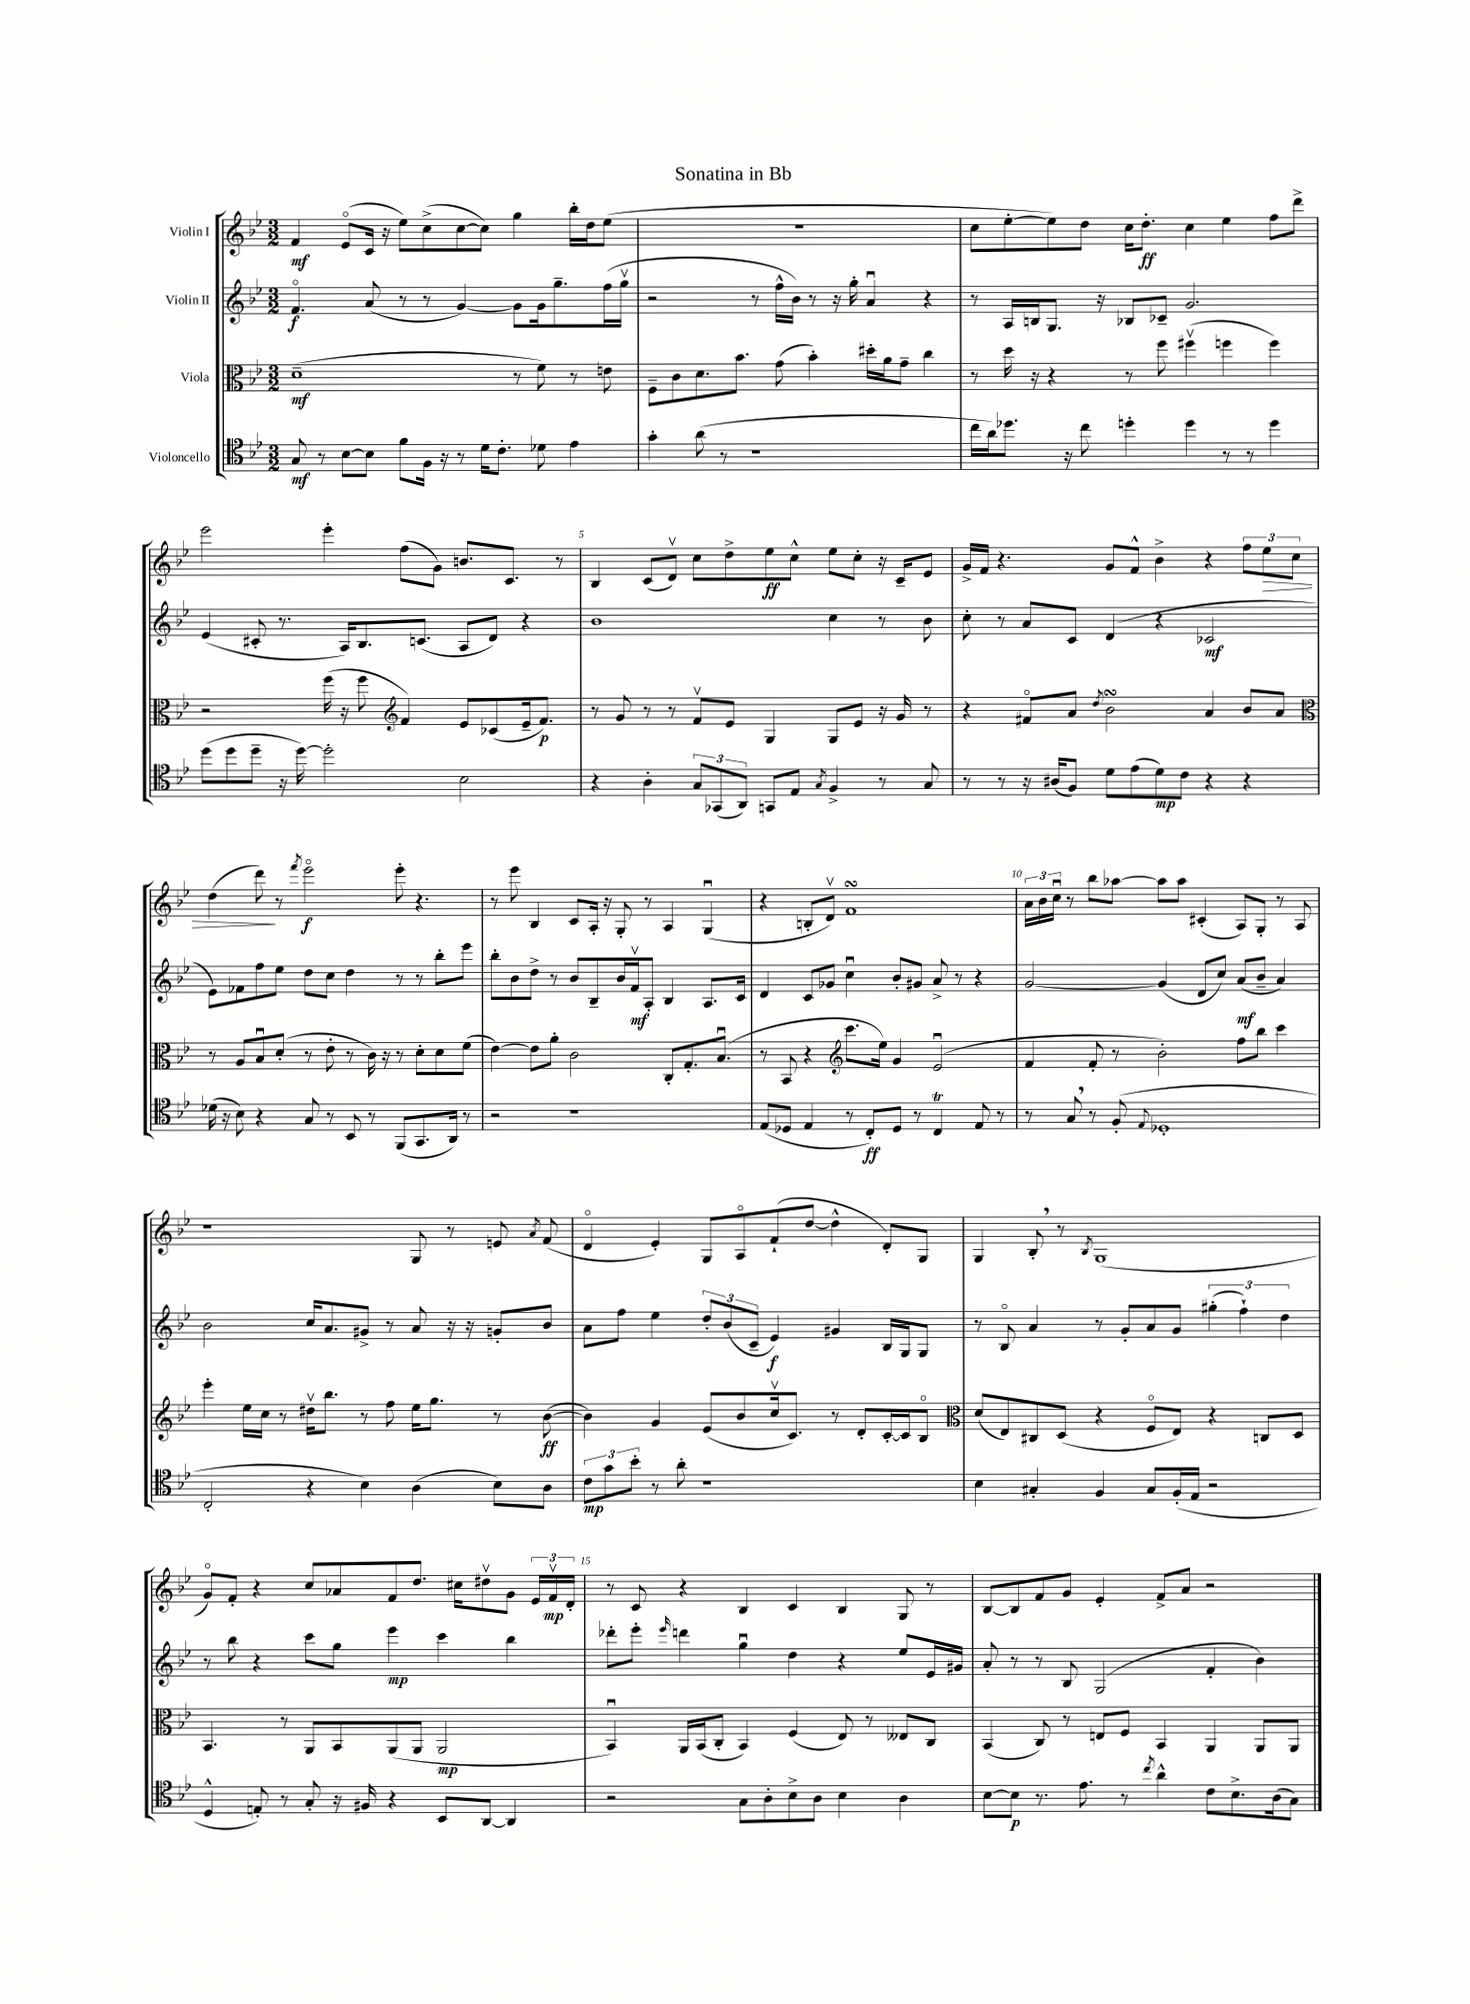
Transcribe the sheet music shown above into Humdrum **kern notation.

**kern	**kern	**kern	**kern
*staff4	*staff3	*staff2	*staff1
*clefC4	*clefC3	*clefG2	*clefG2
*k[b-e-]	*k[b-e-]	*k[b-e-]	*k[b-e-]
*M3/2	*M3/2	*M3/2	*M3/2
8G	(1d~	4.fo	4f
8r	.	.	.
[8B-	.	.	(8e-o
8B-]	.	(8a	16c
.	.	.	16r
8f	.	8r	8ee-)
16F	.	8r	(8cc^
16r	.	.	.
8r	.	[4g)	[8cc
16d	.	.	8cc])
8.c'	.	.	.
.	8r	8g]	4gg
8d-	8f)	16g	.
.	.	8.gg~	.
4e-	8r	.	16bb-'
.	.	.	16dd
.	8e	(16ff	(8ee-
.	.	16ggv	.
=	=	=	=
4g'	8F~	2r	1.r
.	8c	.	.
(8a	8.d	.	.
8r	.	.	.
.	8.b-	.	.
1r	.	8r	.
.	(8g	16ff^^	.
.	.	16b-)	.
.	4b-')	8r	.
.	.	16r	.
.	.	16gg'	.
.	16dd#'	4au	.
.	16a	.	.
.	8g~	.	.
.	4cc	4r	.
=	=	=	=
16cc	8r	8r	8cc
16a)	.	.	.
8.dd-	16dd	16A	[8ee-'
.	16r	16B	.
.	4r	8.G	8ee-])
16r	.	.	.
8cc	.	.	8dd
.	.	16r	.
4dd'	8r	8B-	16cc
.	.	.	8.dd'
.	8ff	8c-~	.
4dd	(4ff#v	2.g	4cc
8r	4ff	.	4ee-
8r	.	.	.
4dd	4ff)	.	8ff
.	.	.	8ddd^
=	=	=	=
(8dd	2r	(4e-	2eee-
8dd	.	.	.
8dd~	.	8c#'	.
16r	.	8.r	.
[16dd)	.	.	.
2dd']	(16ff	.	4eee-'
.	16r	16A)	.
.	8ff	8.B-	.
*	*clefG2	*	*
.	4f)	.	(8ff
.	.	(8.c	.
.	.	.	8g)
2B-	8e-	8A	8.b
.	(8c-	8d)	.
.	.	.	8.c
.	16e-~	4r	.
.	8.f)	.	.
.	.	.	8r
=	=	=	=
4r	8r	1b-	4B-
.	8g	.	.
4A'	8r	.	(8c
.	8r	.	8dv)
12G	8fv	.	8cc
(12GG-	.	.	.
.	8e-	.	8dd^
12AA)	.	.	.
8GG	4G	.	8ee-
8E-	.	.	8cc^^
8qG	.	.	.
4F^	8G	4cc	8ee-
.	8e-	.	8cc'
8r	16r	8r	16r
.	16g	.	16c~
8G	8r	8b-	8e-
=	=	=	=
8r	4r	8cc'	16g^
.	.	.	16f
8r	.	8r	4.r
16r	8f#o	8a	.
(16A#	.	.	.
8F)	8a	8c	.
.	8qdd	.	.
8d	2b-	(4d	8g
(8e-	.	.	8f^^
8d)	.	4r	4b-^
8c	.	.	.
4r	4a	2c-	4r
4r	8b-	.	12ff
.	.	.	12ee-
.	8a	.	.
.	.	.	12cc
=	=	=	=
*	*clefC3	*	*
(16d-	8r	8e-)	(4dd
16r	.	.	.
8B-)	8A	8f-	.
4r	8B-u	8ff	8ddd)
.	(8d'	8ee-	8r
.	.	.	8qfff
8G	8r	8dd	2eee-o
8r	8e-'	8cc	.
8BB-	8r	4dd	.
8r	16c)	.	.
.	16r	.	.
(8FF	8r	8r	8eee-'
8.GG	8d'	8r	4.r
.	8d	8bb-'	.
16AA)	.	.	.
8r	(8f	8eee-	.
=	=	=	=
2r	[4e-)	8bb-'	8r
.	.	8b-	8eee-
.	8e-]	8dd^	4B-
.	8a'	8r	.
1r	2c	8b-	8c
.	.	8B-~	16A'
.	.	.	16r
.	.	16b-	8G'
.	.	16fv	.
.	.	8A'	8r
.	8C'	4B-	4A
.	8.G'	.	.
.	.	8.A	(4Gu
.	(8.B-u	.	.
.	.	16c	.
=	=	=	=
(8E-	8r	4d	4r
8D-	8BB-	.	.
4E-	4r	8c	8B'
.	.	8g-	8dv)
*	*clefG2	*	*
8r	8.ccc	4ccu	1f
8C')	.	.	.
.	16ee-)	.	.
8D-	4g	8b-'	.
8r	.	8g#	.
4C	(2e-u	8a^	.
.	.	8r	.
8E-	.	4r	.
8r	.	.	.
=	=	=	=
8r	4f	[2g	24a
.	.	.	24b-
.	.	.	24ccu
8G	.	.	8r
8r	8f'	.	8bb-
(8F'	8r	.	[8aa-
8qqE-	.	.	.
1D-'	2b-')	(4g]	8aa-]
.	.	.	8aa-
.	.	8d	(4c#'
.	.	8cc)	.
.	8ff	(8a	8A)
.	8bb-	8b-~	8G'
.	4ccc	4a)	8r
.	.	.	8A
=	=	=	=
2C'	4eee-'	2b-	1r
.	16ee-	.	.
.	16cc	.	.
.	8r	.	.
4r	16dd#v	16cc	.
.	8.bb-	8.a	.
4B-)	8r	8g#^	.
.	8ff	8r	.
(4A	16ee-	8a	8G
.	8.gg	.	.
.	.	16r	8r
.	.	16r	.
8B-)	8r	8g'	8e
.	.	.	8qa
8A	([8b-	8b-	(8f
=	=	=	=
12c	4b-])	8a	4do
12g	.	.	.
.	.	8ff	.
12b-'	.	.	.
8r	4g	4ee-	4e-')
8a'	.	.	.
1r	(8e-	12dd'	8G
.	.	(12b-	.
.	8b-	.	8Ao
.	.	12c~	.
.	16ccv	4e-)	(8f`
.	8.c)	.	.
.	.	.	[8dd
.	8r	4g#	4dd^^]
.	8d'	.	.
.	[16c'	16B-	8d')
.	16c]	16G	.
.	8B-o	8G	8G
=	=	=	=
*	*clefC3	*	*
4B-	(8d	8r	4G
.	8E-)	8B-o	.
4G#'	8C#	4a	8B-'
.	(8D	.	8r
.	.	.	8qB-
4F	4r	8r	(1G
.	.	8g'	.
8G#	8Fo	8a	.
(16F'	8E-)	8g	.
16E-	.	.	.
2r	4r	(6gg#'	.
.	.	6ff`)	.
.	8C	.	.
.	.	6dd	.
.	8D	.	.
=	=	=	=
4D^^	4.BB-	8r	8go)
.	.	8bb-	8f'
8E')	.	4r	4r
8r	8r	.	.
8G'	8AA	8ccc	8cc
16r	8BB-	8gg	8a-
16F#	.	.	.
4r	(8AA	4eee-	8f
.	8AA	.	8.dd
8BB-	2AA	4ccc	.
.	.	.	16cc#
[8AA	.	.	8dd#v
4AA]	.	4bb-	8g
.	.	.	24e-
.	.	.	24fv
.	.	.	24d'
=	=	=	=
2r	4BB-u)	8ddd-'	8r
.	.	8eee-'	8c
.	.	16qqeee-	.
.	16AA	4ddd	4r
.	(16BB-	.	.
.	8C'	.	.
8G	4BB-)	4ggu	4B-
8A'	.	.	.
8B-^	(4F	4dd	4c
8A	.	.	.
4B-	8E-)	4r	4B-
.	8r	.	.
4A	8E--	8ee-	8G
.	8C	16e-	8r
.	.	16g#	.
=	=	=	=
[8B-	(4BB-	8a'	[8B-
8B-]	.	8r	8B-]
8.r	8C)	8r	8f
.	8r	8B-	8g
8.e-	.	.	.
.	8E	(2G	4e-'
8r	8F	.	.
8qcc	.	.	.
4a^^	4BB-	.	8f^
.	.	.	8a
8c	4AA	4f'	2r
8.B-^	.	.	.
.	8AA	4b-)	.
(16A	.	.	.
8G)	8AA	.	.
==	==	==	==
*-	*-	*-	*-
